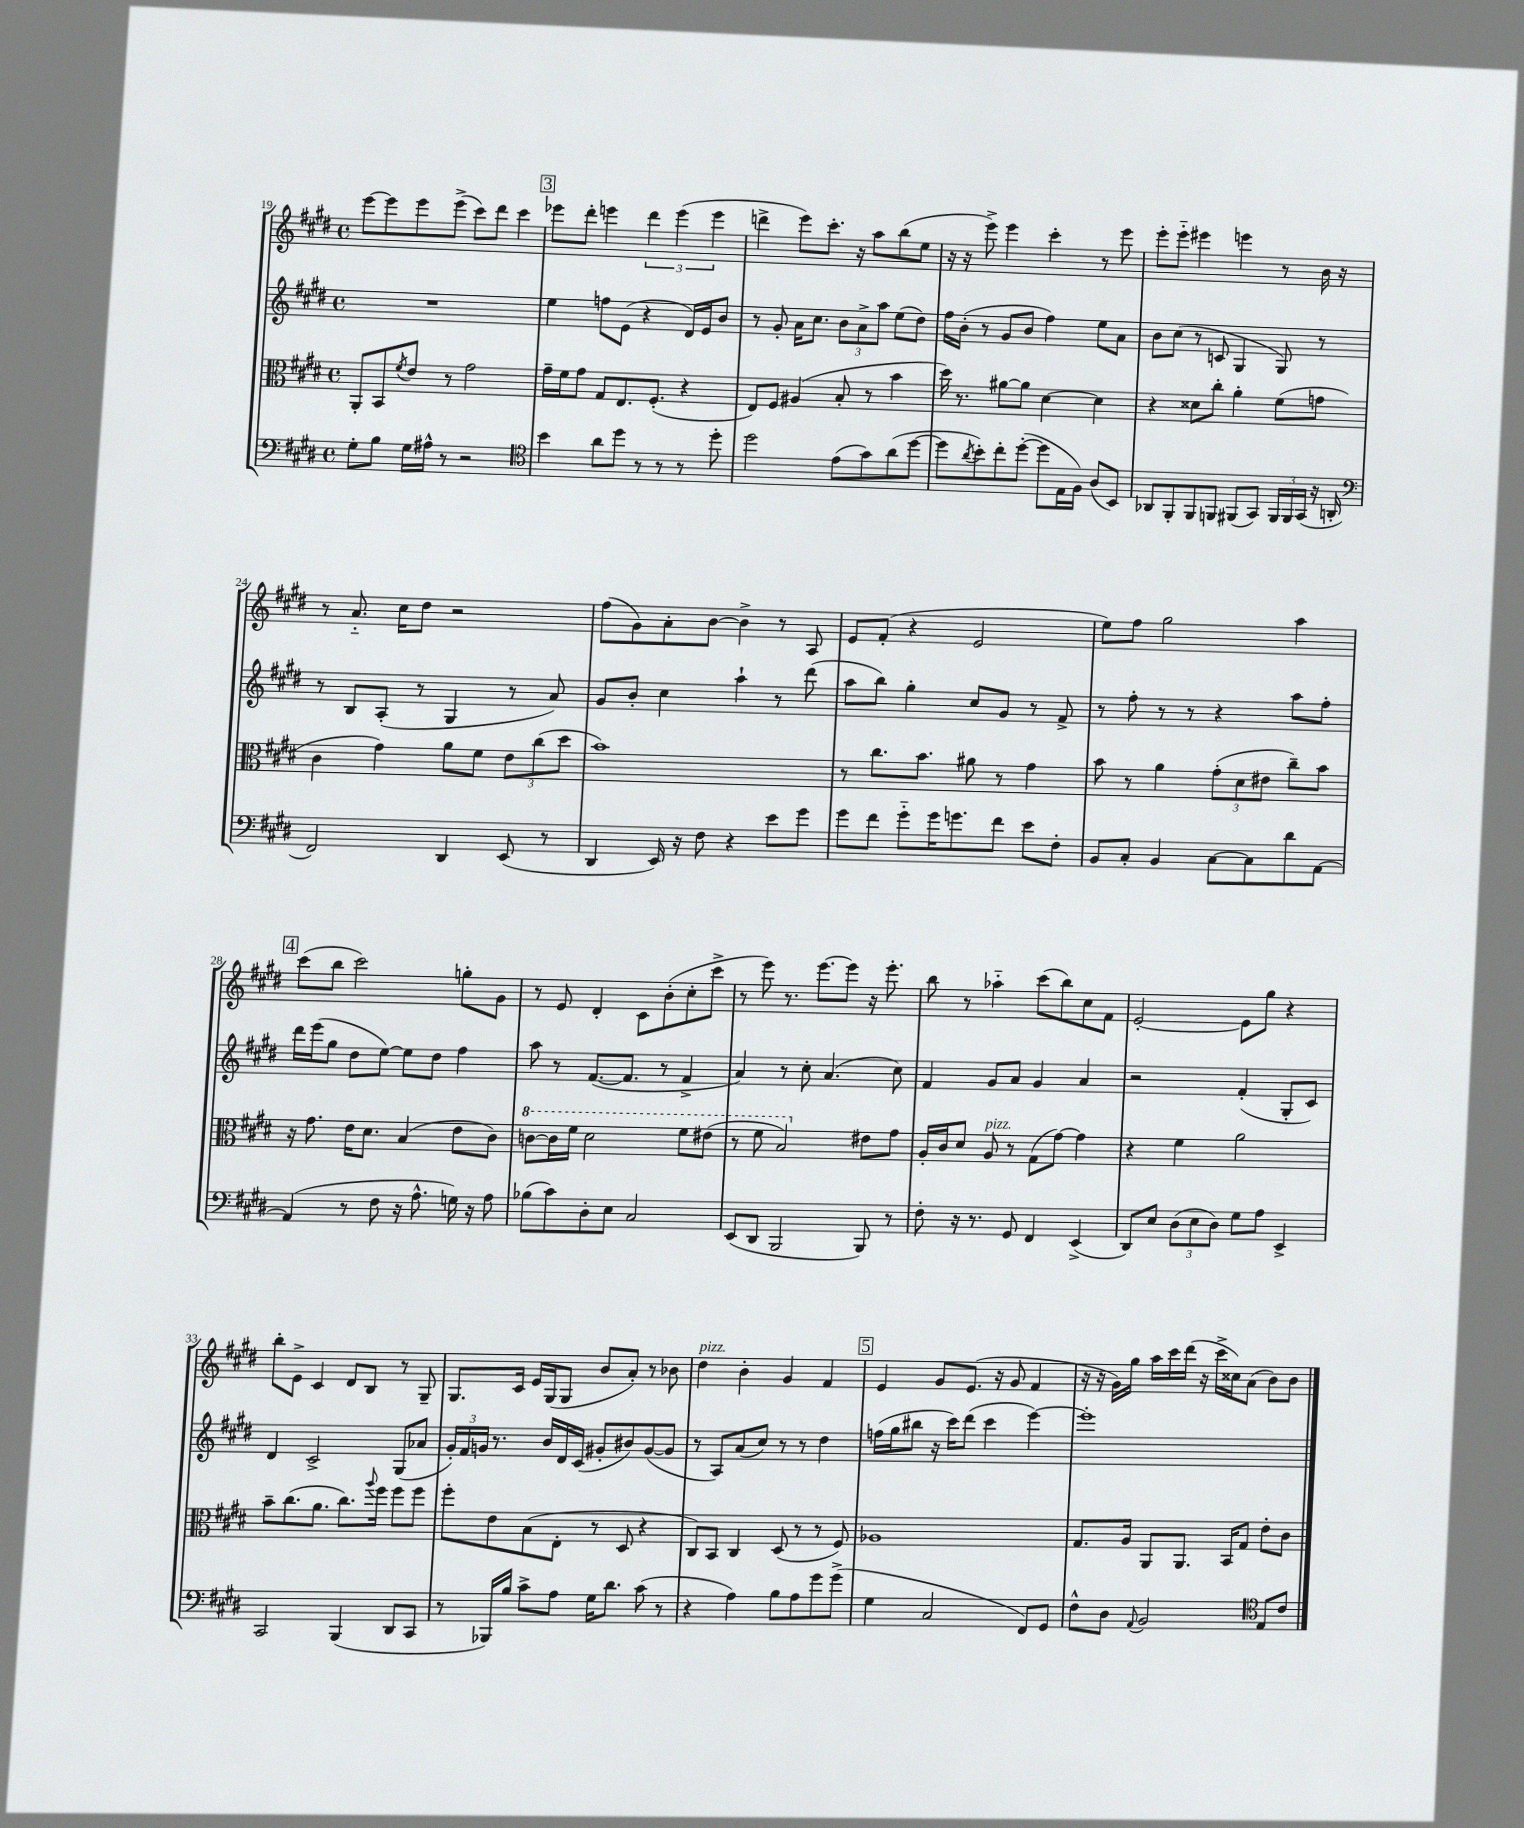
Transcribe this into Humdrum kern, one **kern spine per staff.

**kern	**kern	**kern	**kern
*part4	*part3	*part2	*part1
*staff4	*staff3	*staff2	*staff1
*clefF4	*clefC3	*clefG2	*clefG2
*k[f#c#g#d#]	*k[f#c#g#d#]	*k[f#c#g#d#]	*k[f#c#g#d#]
*M4/4	*M4/4	*M4/4	*M4/4
*met(c)	*met(c)	*met(c)	*met(c)
=19	=19	=19	=19
8G#'\L	8AA'/L	1r	[8eee\L
8B\J	8BB/	.	8eee\]
.	8qf#/	.	.
16G#\LL	8e/J	.	8eee\
16A#X^^\JJ	.	.	.
8r	8r	.	(8eee^\J
2r	2g#\	.	8ccc#\L)
.	.	.	8ddd#\J
.	.	.	4ccc#\
!!LO:REH:place=s1:t=3
=20	=20	=20	=20
*clefC4	*	*	*
4b\	16g#~\LL	4ee\	8eee-X\L
.	16f#\J	.	.
.	8g#\J	.	8ddd#'\J
8a\L	8G#/L	8ffn\L	4eeen\
8dd#\J	8.E/	(8e\J	.
8r	.	4r	6ddd#\
.	(8.F#'/J	.	.
8r	.	.	.
.	.	.	(6eee\
8r	4r	16d#/LL)	.
.	.	16e/J	.
.	.	.	6eee\
8dd#'\	.	8b/J	.
=21	=21	=21	=21
2dd#\	8E/L)	8r	4dddn^\
.	8F#/J	8g#'/	.
.	(4A#X/	16a\KL	8eee\L)
.	.	8.cc#\J	.
.	.	.	8.ccc#'\J
(8e\L	8B'/	12b\L	.
.	.	.	16r
.	.	12a^\	.
8g#\)	8r	.	8aa\L
.	.	12aa\J	.
(8a\	4b\	(8ee\L	(8bb\
[8dd#\J	.	8dd#\J)	8ee\J
=22	=22	=22	=22
8dd#\L]	16dd#\)	16ff#\LL	16r
.	8.r	(16b'\JJ	16r
8qa/	.	.	.
8b'\)	.	8r	8eee^\)
8cc#'\	[8a#X\L	8g#/L	4eee\
([8dd#'\J	8a#\J]	8b/J	.
8dd#\L]	[4d#\	4ff#\)	4ccc#'\
16E\L	.	.	.
16F#\JJ)	.	.	.
(8A/L	4d#\]	8ee\L	8r
8BB/J)	.	8a\J	8eee\
=23	=23	=23	=23
8AA-X/L	4r	8b\L	8eee'\L
8FF#'/	.	(8cc#\J	8eee\J
8FF#/	8d##X\L	8r	4eee#X\
8FFn/J	8cc#'\J	8cn/	.
(8FF#X/L	4a'\	4G#/	4eeen\
8GG#/J)	.	.	.
24FF#/LL	(8f#\L	8G#/)	8r
24FF#/	.	.	.
(24GG#/JJ	.	.	.
16r	8gn\J	8r	16b\
16AAn'/	.	.	16r
!!LO:LB:g=z
=24	=24	=24	=24
*clefF4	*	*	*
2FF#/)	4c#\	8r	8r
.	.	8B/L	8.a/
.	4g#\)	(8A'/J	.
.	.	.	16cc#\KL
.	.	8r	8dd#\J
4DD#/	8a\L	4G#/	2r
.	8f#\J	.	.
(8EE/	12e\L	8r	.
.	(12cc#\	.	.
8r	.	8a/)	.
.	12dd#\J	.	.
=25	=25	=25	=25
4DD#/	1b)	8g#/L	(8ff#\L
.	.	8b'/J	8g#\)
16EE/)	.	4cc#\	8a'\
16r	.	.	.
8F#\	.	.	[8b\J
4r	.	4aa`\	4b^\]
8e\L	.	8r	8r
8g#\J	.	(8ddd#\	8A/
=26	=26	=26	=26
8g#\L	8r	8aa\L	8e/L
8f#\J	8.cc#\L	8bb\J)	(8f#'/J
8g#\L	.	4gg#'\	4r
.	8.b\J	.	.
16g#\K	.	.	.
8.gn\	.	.	.
.	8a#X\	8cc#/L	2e/
8f#\J	8r	8g#/J	.
8e\L	4g#\	8r	.
8F#'\J	.	8f#^/	.
=27	=27	=27	=27
8BB/L	8b\	8r	8ee\L)
8C#'/J	8r	8ff#'\	8ff#\J
4BB/	4a\	8r	2gg#\
.	.	8r	.
[8C#\L	(12g#'\L	4r	.
.	12d#\	.	.
8C#\]	.	.	.
.	12e#X\J	.	.
8d#\	8cc#~\L)	8aa\L	4aa\
[8AA\J	8b\J	8ff#'\J	.
!!LO:LB:g=z
!!LO:REH:place=s1:t=4
=28	=28	=28	=28
(4AA/]	16r	16ddd#\LL	(8ccc#\L
.	8.g#\	(16eee\J	.
.	.	8gg#\J	8bb\J
8r	16e\KL	8dd#\L	2ccc#\)
.	8.d#\J	.	.
8F#\	.	[8ee\J)	.
16r	(4B/	8ee\L]	.
8.A^^\	.	.	.
.	.	8dd#\J	.
16Gn\)	8e\L	4ff#\	8ggn'\L
16r	.	.	.
8A\	8c#\J)	.	8g#\J
=29	=29	=29	=29
*	*8va	*	*
(8B-X\L	[8ccn\L	8aa\	8r
8c#\)	16cc\L]	8r	8e/
.	16ff#\JJ	.	.
8D#'\	2dd#\	([8.f#/L	4d#'/
8E\J	.	.	.
.	.	8.f#/J]	.
2C#/	.	.	8c#\L
.	.	8r	(8b'\
.	8ff#\L	4f#^/	8cc#'\
.	(8ee#X\J	.	8ccc#^\J
=30	=30	=30	=30
(8EE/L	8r	4a/)	8r
8DD#/J	8ff#\	.	8eee\)
2BBB/	2b/)	8r	8.r
.	.	8cc#'\	.
.	.	.	[8.eee\L
.	.	(4.a/	.
.	.	.	8eee\J]
*	*X8va	*	*
8BBB/)	8e#X\L	.	16r
.	.	.	8.eee'\
8r	8g#\J	8cc#\)	.
=31	=31	=31	=31
8F#'\	16A'/LL	4f#/	8bb\
.	16c#/J	.	.
16r	8d#/J	.	8r
8.r	.	.	.
!	!LO:TX:a:i:t=pizz.	!	!
.	8A/	8g#/L	4aa-X\
8GG#/	8r	8a/J	.
4FF#/	(8G#\L	4g#/	(8ccc#\L
.	[8g#\J)	.	8bb\)
(4EE^/	4g#\]	4a/	8cc#\
.	.	.	8f#\J
=32	=32	=32	=32
8DD#/L)	4r	2r	[2e'/
8E/J	.	.	.
(12D#\L	4f#\	.	.
12E\	.	.	.
12D#\J)	.	.	.
8G#\L	2a\	(4f#'/	8e\L]
8A\J	.	.	8gg#\J
4EE^/	.	8G#'/L	4r
.	.	8c#/J)	.
!!LO:LB:g=z
=33	=33	=33	=33
2CC#/	8b~\L	4d#/	8bb'\L
.	(8.cc#\	.	8e^\J
.	.	2c#^/	4c#/
.	8.a\J	.	.
(4BBB/	8.cc#\L)	.	8d#/L
.	.	.	8B/J
.	8qqaa/	.	.
.	16ff#\Jk	.	.
8DD#/L	8ff#\L	(8G#/L	8r
8CC#/J	8ff#\J	8a-X/J	8G#~/
=34	=34	=34	=34
8r	8ff#'\L	24g#'/LL)	8.G#/L
.	.	24f#/	.
.	.	24gn/JJ	.
16BBB-X/LL)	8e\	8.r	.
16B/JJ	.	.	16c#/Jk
8c#^\L	(8B\	.	16e/LL
.	.	16b/LL	(16G#/J
8A\J	8E'\J	16d#/	8G#/J
.	.	(16c#/JJ	.
16G#\KL	8r	8g#X'/L	8b/L
8.d#\J	.	.	.
.	8D#/	8b#X/)	8a'/J)
(8c#\	4r	([8g#/	8r
8r	.	8g#/J]	8b-X\
=35	=35	=35	=35
!	!	!	!LO:TX:a:i:t=pizz.
4r	8C#/L)	8r	4dd#\
.	8BB/J	8A/L)	.
4A\)	4C#/	(8a/	4b'\
.	.	8cc#/J)	.
8B\L	(8D#/	8r	4g#/
8A\	8r	8r	.
8g#\	8r	4dd#\	4f#/
(8g#^\J	8F#/)	.	.
!!LO:REH:place=s1:t=5
=36	=36	=36	=36
4G#\	1A-X	(16ffn\LL	4e/
.	.	16gg#\J	.
.	.	8bb#X\J	.
2C#/	.	16r	8g#/L
.	.	16ccc#\KL)	.
.	.	(8ddd#\J	(8.e/J
.	.	4ccc#\	.
.	.	.	16r
.	.	.	8g#/
8FF#/L)	.	[4eee\)	4f#/
8GG#/J	.	.	.
=37	=37	=37	=37
8F#^^\L	8.G#/L	1eee']	16r
.	.	.	16r
8D#\J	.	.	16g#\LL)
.	16A/Jk	.	16gg#\JJ
8qqAA/	.	.	.
2BB/	8AA/L	.	16aa\LL
.	.	.	16ccc#\
.	8.AA/J	.	(16ddd#\JJ
.	.	.	16r
.	.	.	16ccc#^\LL
.	16BB/KL	.	16cc##X\J)
.	8G#/J	.	(8a\J
*clefC4	*	*	*
8E/L	8e'\L	.	8b\L)
8c#/J	8c#\J	.	8b\J
==	==	==	==
*-	*-	*-	*-
